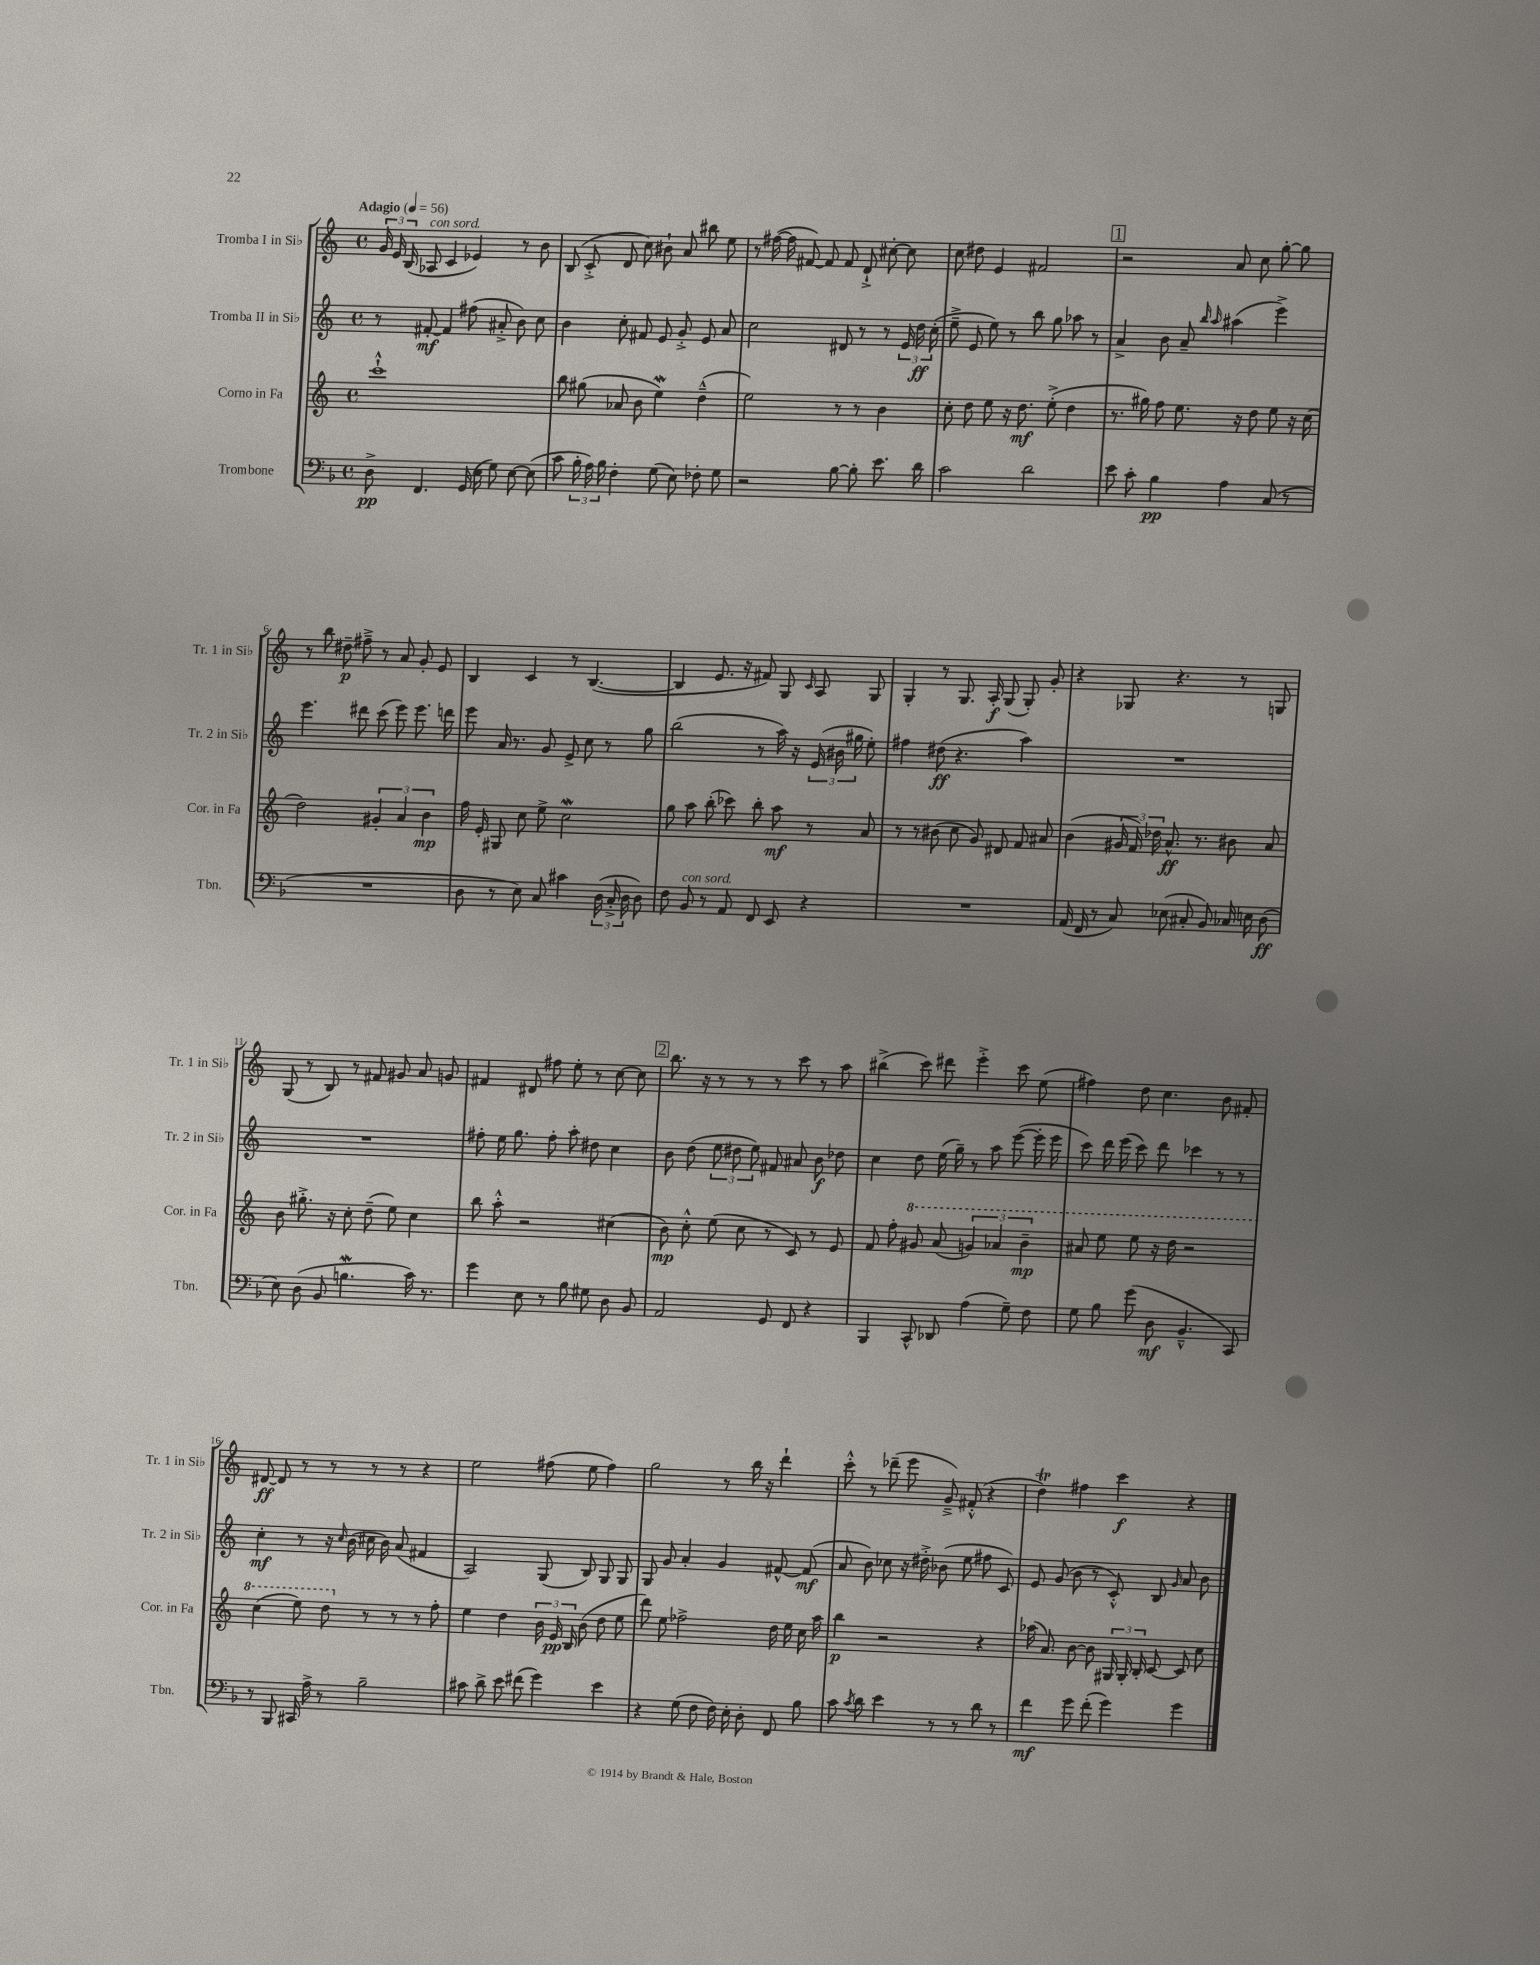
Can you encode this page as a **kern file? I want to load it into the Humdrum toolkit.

**kern	**kern	**kern	**kern
*staff4	*staff3	*staff2	*staff1
*clefF4	*clefG2	*clefG2	*clefG2
*k[b-]	*k[]	*k[]	*k[]
*M4/4	*M4/4	*M4/4	*M4/4
*met(c)	*met(c)	*met(c)	*met(c)
*MM56	*MM56	*MM56	*MM56
8D^	1ccc`^^	8r	24g
.	.	.	24e
.	.	.	(24B
4.FF	.	[8f#'	8A-
.	.	4f#]	4c
(16GG	.	(8ff#	4e-)
16E	.	.	.
8G)	.	8a#'^	.
[8E	.	8b)	8r
(8E]	.	8cc	8b
=	=	=	=
8c	8bb	4b	(8B
24B-'	(8gg#	.	8c'^
24A)	.	.	.
24B-	.	.	.
4F'	8a-	8cc'	8d
.	8b	8f#	8cc)
(8G	4ee)	8e	8b#`
8E)	.	8g'^	8a
8F-'	(4dd~^^	8e	8bb#
8G	.	8a	8ee
=	=	=	=
2r	2ee)	2cc	8r
.	.	.	([16ff#
.	.	.	16ff#]
.	.	.	[8f#)
.	.	.	8f#]
[8B-	8r	8d#	8f#
8B-']	8r	8r	8d`^
8.e	4b	8r	[8cc#'
.	.	24e	8cc#]
.	.	24dd	.
16d	.	.	.
.	.	(24cc'	.
=	=	=	=
2c	8cc'	8ee~^	8cc
.	8dd	8e	8dd#
.	8ee	8ee)	4e
.	16r	8r	.
.	8.dd	.	.
2d	.	8bb	2f#
.	(8ee'^	8gg	.
.	4dd	8aa-	.
.	.	8r	.
=	=	=	=
8e	8.r	4a^	2r
8c'	.	.	.
.	16gg#)	.	.
4B-	8ff	8b	.
.	8.ee	8a~	.
.	.	16qqbb	.
.	.	16qqaa	.
4A	.	(4aa#	8a
.	16r	.	.
.	8dd	.	8cc
(8C	8ee	4eee^)	[8gg'
8r	16r	.	8gg]
.	(16cc	.	.
=	=	=	=
1r	2dd)	4.eee	8r
.	.	.	8bb
.	.	.	8dd#~
.	.	8ddd#	8ff#~^
.	6g#'	(8ccc	8r
.	.	8eee)	8a
.	6a	.	.
.	.	8.eee	8g'
.	6b	.	.
.	.	.	8e
.	.	16ddd	.
=	=	=	=
8D	16ff	8eee	4B
.	16e'	.	.
8r	8G#	16a	.
.	.	8.r	.
8E)	8cc	.	4c
8C	8ee^	8g	.
4c#	2cc	8e^	8r
.	.	8cc	([4.B
(24D	.	8r	.
24C'^	.	.	.
24D	.	.	.
8D)	.	8gg	.
=	=	=	=
8F	8gg	(2bb	4B]
8BB-	8aa	.	.
8r	(8bb'	.	8.e
8AA	8ccc-)	.	.
.	.	.	16r
8FF	8bb'	8r	8f#)
8EE	8aa	16aa)	8G
.	.	16r	.
.	.	.	16qqc
4r	8r	(24e	8A
.	.	24b#	.
.	.	24gg#	.
.	8a	8ee')	8G
=	=	=	=
1r	8r	4ff#	4G'
.	8r	.	.
.	(8b#	(8dd#	8r
.	8cc	4.r	8.G
.	8g)	.	.
.	.	.	16A'
.	8d#	.	(8G
.	8f	4aa)	8G')
.	8a#	.	8g'
=	=	=	=
(16AA	(4b	1r	4r
16FF	.	.	.
8r	.	.	.
8C)	24g#	.	8G-
.	24f)	.	.
.	24dd-	.	.
(8E-	8.a^^	.	4.r
8C#'	.	.	.
.	8.r	.	.
8BB-)	.	.	.
16C-	8b#	.	8r
16E	.	.	.
(8D	8a	.	8G
=	=	=	=
8E)	8b	1r	(8G
(8D	8.gg#'^	.	8r
8BB-	.	.	8B)
.	16r	.	.
4.B	8cc'	.	8r
.	(8dd~	.	8f#
.	8ee)	.	8g#
16c)	4cc	.	8a
8.r	.	.	.
.	.	.	8g
=	=	=	=
4g	8bb	8ff#'	4f#
.	8aa'^^	16ee	.
.	.	8.gg	.
8E	2r	.	8d#
8r	.	8ff#'	8ff#
8B-	.	8aa'	8ee'
8G#	.	8dd#	8r
8D	(4cc#	4cc	[8cc
8BB-	.	.	8cc]
=	=	=	=
2AA	8b)	8b	8.bb
.	8cc'^^	(8dd	.
.	.	.	16r
.	(8ee	12ee	8r
.	.	12dd#	.
.	8cc	.	8r
.	.	12ee)	.
8GG	8r	8f#	8r
8FF	8c)	8a#	8ccc
4r	8r	8b	8r
.	8e	8dd-	8aa
=	=	=	=
4BBB-	8f	4cc	(4bb#^
.	8ff'	.	.
8CC^^	8gg#	8dd	8ccc)
8DD-	(8aa	(16ee	8ddd#
.	.	16gg~)	.
(4A	6gg)	8r	4eee'^
.	.	8aa	.
.	6aa-	.	.
8G~)	.	([8eee	8ccc
.	6bb~	.	.
8F	.	16eee']	(8ee
.	.	16eee	.
=	=	=	=
8G	8aa#	8ccc)	4ff#)
8B-	8eee	16ddd	.
.	.	(16eee	.
(8g	8eee	8ccc)	8dd
8D	16r	8ddd	4.cc
.	16ddd	.	.
4.BB-~^^	2r	4ccc-	.
.	.	8r	8b
8CC)	.	8r	8f#'
=	=	=	=
8r	(4ccc	4cc'	[8d#
8BBB-	.	.	8d#]
16CC#	8eee)	8r	8r
16A^	.	.	.
8r	8ddd	16r	8r
.	.	16qqcc	.
.	.	(16b	.
2B-~	8r	16cc#	8r
.	.	16b)	.
.	8r	(8a	8r
.	8r	4f#	4r
.	8ff'	.	.
=	=	=	=
8c#	4ee	2A)	2ee
8d^	.	.	.
8e	4dd	.	.
(8f#	.	.	.
4g)	24b	(8G	(8ff#
.	24e	.	.
.	24B	.	.
.	(8b	8B)	8ee
4e	8dd	8G	4ff#)
.	8ee	8G	.
=	=	=	=
4r	8ddd)	8G	2gg
.	8ee	8g	.
(8G	2ff-^	4a'	.
8F	.	.	.
16F)	.	4g	8r
16E'	.	.	.
8D'	.	.	16bb
.	.	.	16r
8FF	16dd	[8f#^^	4ddd`
.	16ee	.	.
8B-	16cc	(8f#]	.
.	16aa	.	.
=	=	=	=
8c	4bb	8a	8ccc'^^
8qc	.	.	.
8d	.	8b)	8r
4e	2r	8cc-	(8ddd-~
.	.	16r	8eee
.	.	16dd#'^	.
8r	.	(8b-	8g~^)
8r	.	8ee	(8f#'^^
8d	4r	8ff#	4r
8r	.	8c)	.
=	=	=	=
4f	(16aa-	8e	4dd)
.	8.a)	.	.
.	.	(8g	.
8g	[8b	8b	4ff#
(8f'	8b]	8r	.
4g)	24G#	8c'^^)	4ccc
.	24G#'	.	.
.	24B'	.	.
.	[8c	8B	.
.	.	16qqg	.
4g	8c]	8a	4r
.	8cc	8b	.
==	==	==	==
*-	*-	*-	*-
